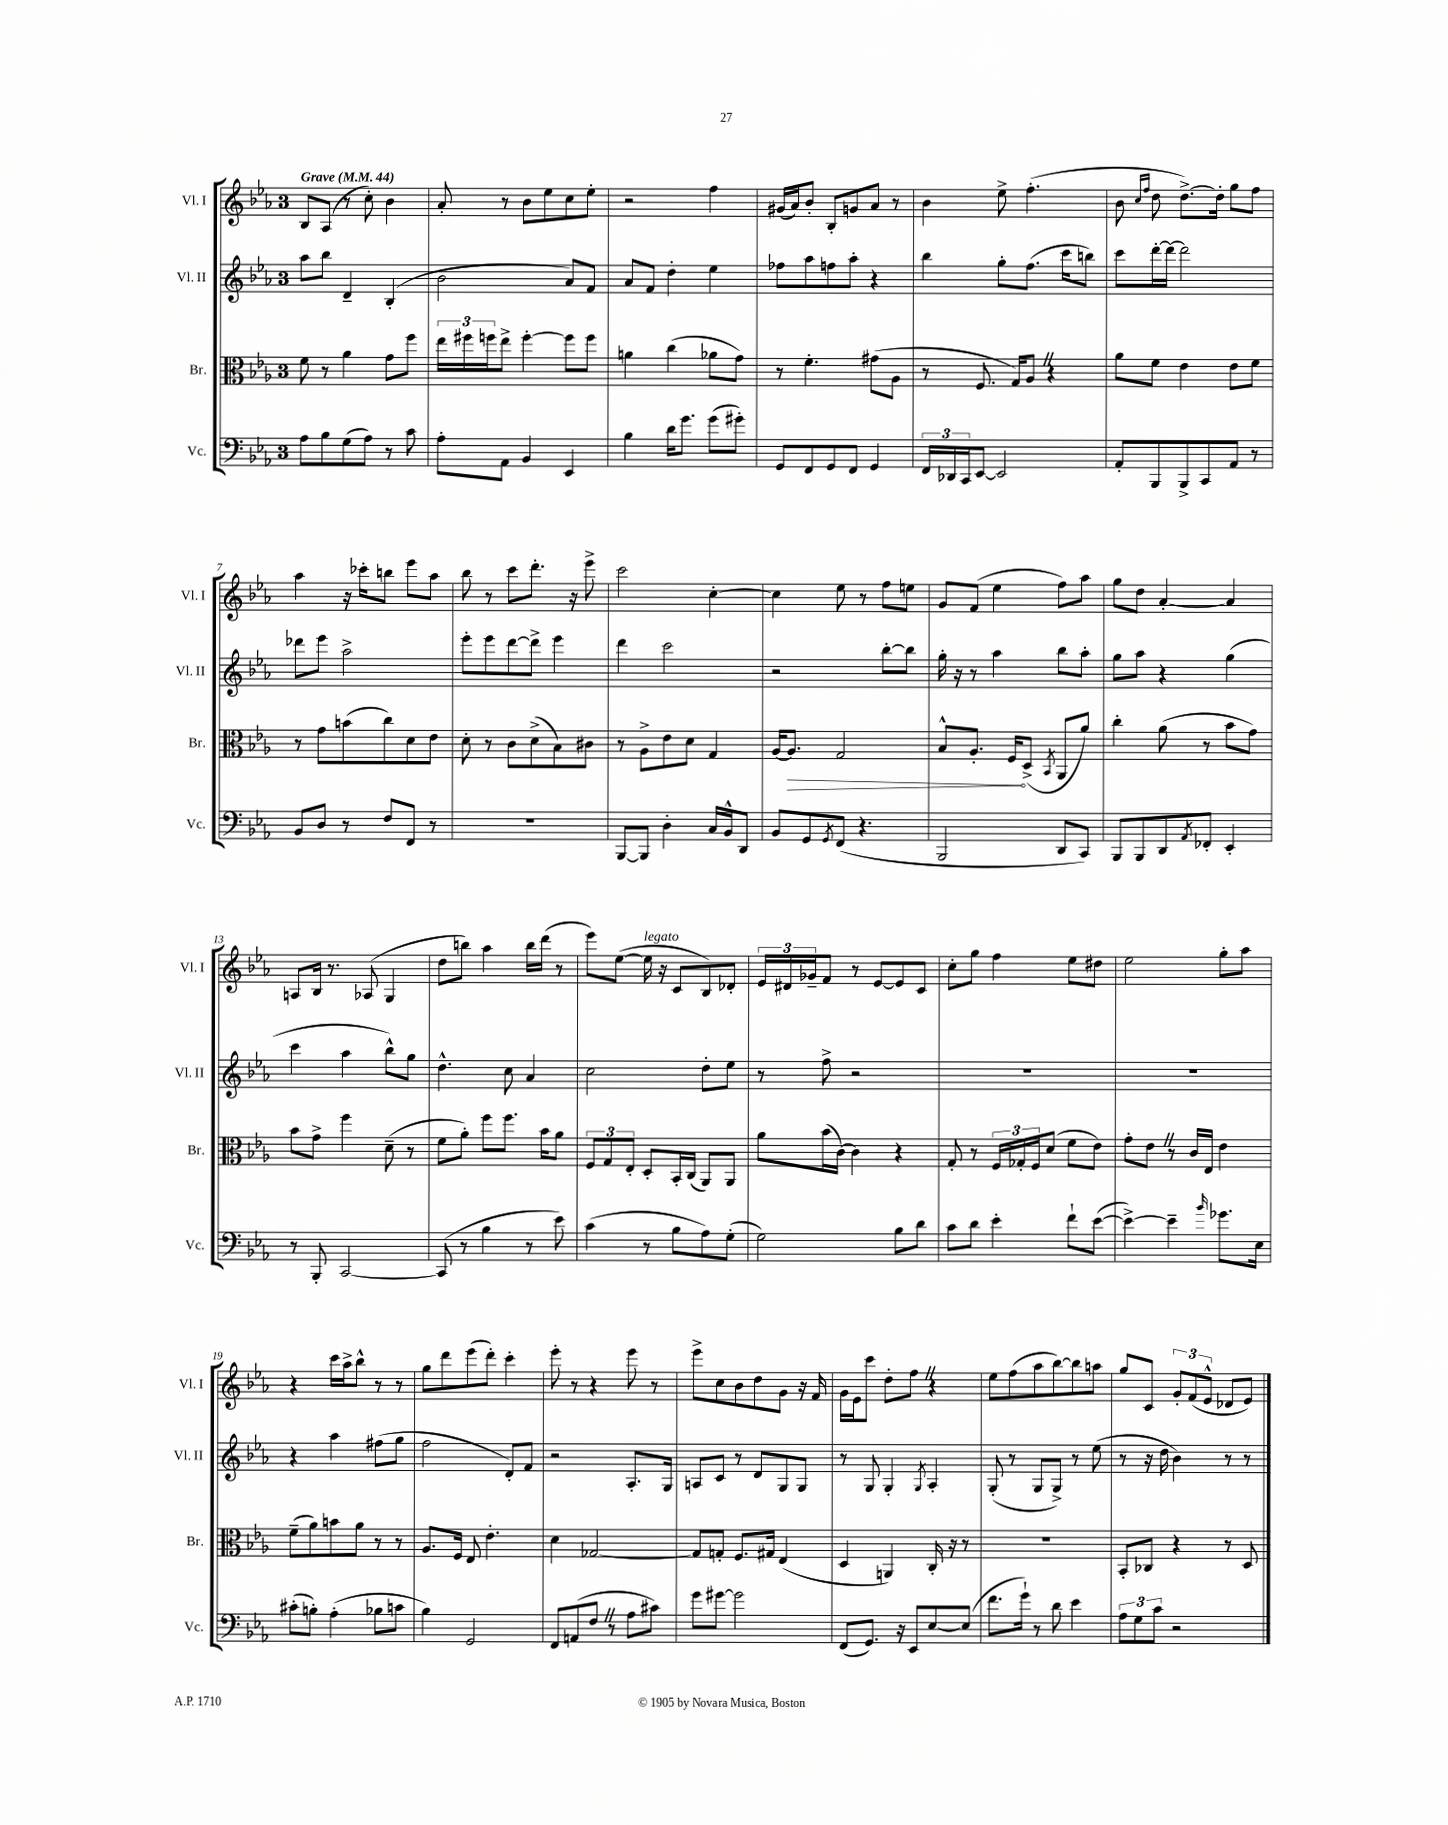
<<
\new StaffGroup <<
\new Staff = "s0" \with { instrumentName = "Vl. I" shortInstrumentName = "Vl. I" } {
    \clef treble \key ees \major \once \override Staff.TimeSignature.style = #'single-digit \time 3/4 \tempo "Grave" 4 = 44
    bes8 aes8( r8 c''8-.) bes'4 |
    aes'8-. r8 bes'8 ees''8 c''8 ees''8-. |
    r2 f''4 |
    gis'16( aes'16) bes'8-. bes8-. g'8 aes'8 r8 |
    bes'4 ees''8-> f''4.-.( |
    bes'8 \grace { c''16 f''16 } d''8 d''8.~->) d''16-. g''8 f''8 |
    aes''4 r16 ces'''16-. b''8 ees'''8 aes''8 |
    bes''8 r8 c'''8 d'''8.-. r16 ees'''8-> |
    c'''2 c''4~-. |
    c''4 ees''8 r8 f''8 e''8 |
    g'8 f'8( ees''4 f''8) aes''8 |
    g''8 d''8 aes'4~-. aes'4 |
    a8 bes16 r8. aes8( g4 |
    d''8 b''8) aes''4 b''16 d'''16( r8 |
    ees'''8) ees''8~( ees''16^\markup { \italic "legato" } r16 c'8 bes8) des'8-. |
    \tuplet 3/2 { ees'16 dis'16 ges'16-- } f'8 r8 ees'8~ ees'8 c'8 |
    c''8-. g''8 f''4 ees''8 dis''8 |
    ees''2 g''8-. aes''8 |
    r4 c'''16 aes''16-> bes''8-^ r8 r8 |
    g''8 d'''8 ees'''8( d'''8-.) c'''4-. |
    ees'''8-. r8 r4 ees'''8 r8 |
    ees'''8-> c''8 bes'8 d''8 g'8 r16 f'16 |
    g'16 ees'16 c'''8 d''8-. f''8 \once \override BreathingSign.text = \markup { \musicglyph "scripts.caesura.straight" } \breathe r4 |
    ees''8 f''8( aes''8 bes''8~) bes''8 a''8 |
    g''8 c'8 \tuplet 3/2 { g'8-. f'8( ees'8-^ } des'8 ees'8) \bar "|." |
}
\new Staff = "s1" \with { instrumentName = "Vl. II" shortInstrumentName = "Vl. II" } {
    \clef treble \key ees \major \once \override Staff.TimeSignature.style = #'single-digit \time 3/4
    aes''8 bes''8 d'4-- bes4-.( |
    bes'2 aes'8) f'8 |
    aes'8 f'8 d''4-. ees''4 |
    fes''8 aes''8 f''8 aes''8-. r4 |
    bes''4 g''8-. f''8.( c'''16 b''8) |
    c'''8 d'''16~-. d'''16~ d'''2 |
    des'''8 ees'''8 aes''2-> |
    ees'''8-. ees'''8 d'''8~ d'''8-> ees'''4 |
    d'''4 c'''2 |
    r2 bes''8~-. bes''8 |
    g''16-. r16 r8 aes''4 bes''8 aes''8-. |
    g''8 aes''8 r4 g''4( |
    c'''4 aes''4 bes''8-^) g''8 |
    d''4.-^ c''8 aes'4 |
    c''2 d''8-. ees''8 |
    r8 f''8-> r2 |
    R2. |
    R2. |
    r4 aes''4 fis''8( g''8 |
    f''2 d'8-.) f'8 |
    r2 aes8.-. g16 |
    a8 c'8 r8 d'8 g8 g8 |
    r8 g8 g4-. \acciaccatura { g8 } aes4-. |
    g8-.( r8 g8 g8->) r8 ees''8( |
    r8 r16 d''16 bes'4) r8 r8 \bar "|." |
}
\new Staff = "s2" \with { instrumentName = "Br." shortInstrumentName = "Br." } {
    \clef alto \key ees \major \once \override Staff.TimeSignature.style = #'single-digit \time 3/4
    f'8 r8 aes'4 g'8 f''8 |
    \tuplet 3/2 { ees''16 fis''16 f''16 } ees''8-> f''4~-. f''8 f''8 |
    a'4 c''4( aes'8 g'8) |
    r8 f'4.-. gis'8( aes8 |
    r8 f8. g16) aes8 \once \override BreathingSign.text = \markup { \musicglyph "scripts.caesura.straight" } \breathe r4 |
    aes'8 f'8 ees'4 ees'8 f'8 |
    r8 g'8 b'8( c''8) d'8 ees'8 |
    d'8-. r8 c'8 d'8->( bes8) cis'8 |
    r8 aes8-> ees'8 d'8 g4 |
    aes16~ \once \override Hairpin.circled-tip = ##t aes8.\> g2 |
    bes8-^ aes8.-. f16\! d8->( \acciaccatura { bes,8 } aes,8 aes'8) |
    c''4-. aes'8( r8 bes'8 g'8) |
    bes'8 g'8-> f''4 d'8--( r8 |
    f'8 aes'8-.) f''8 f''8. bes'16 aes'8 |
    \tuplet 3/2 { f8 g8 ees8-. } d8-. bes,16-. c16( aes,8) aes,8 |
    aes'8 bes'16( c'16~) c'4 r4 |
    g8-. r8 \tuplet 3/2 { f16 ges16-. f16 } d'8( f'8 ees'8) |
    g'8-. ees'8 \once \override BreathingSign.text = \markup { \musicglyph "scripts.caesura.straight" } \breathe r8 c'16 ees16 ees'4 |
    f'8--( aes'8) b'8 aes'8 r8 r8 |
    aes8. f16 ees8 ees'4.-. |
    d'4 ges2~ |
    ges8 g8-. f8. gis16 ees4( |
    d4 a,4) c16-. r16 r8 |
    R2. |
    bes,8-. ces8 r4 r8 d8 \bar "|." |
}
\new Staff = "s3" \with { instrumentName = "Vc." shortInstrumentName = "Vc." } {
    \clef bass \key ees \major \once \override Staff.TimeSignature.style = #'single-digit \time 3/4
    aes8 bes8 g8( aes8) r8 c'8 |
    aes8-. aes,8 bes,4 ees,4 |
    bes4 d'16 g'8. g'8( gis'8-.) |
    g,8 f,8 g,8 f,8 g,4 |
    \tuplet 3/2 { f,16 des,16 c,16 } ees,8~ ees,2 |
    aes,8-. bes,,8 bes,,8-> c,8 aes,8 r8 |
    bes,8 d8 r8 f8 f,8 r8 |
    R2. |
    bes,,8~ bes,,8 d4-. c16 bes,16-^ d,8 |
    bes,8 g,8 \acciaccatura { g,8 } f,8( r4. |
    bes,,2 d,8 c,8) |
    bes,,8 bes,,8 d,8 \acciaccatura { aes,8 } fes,8-. ees,4-. |
    r8 bes,,8-. c,2~ |
    c,8( r8 bes4 r8 ees'8) |
    c'4( r8 bes8 aes8) g8-.( |
    g2) bes8 d'8 |
    c'8 d'8 ees'4-. f'8-! ees'8~( |
    ees'4~->) ees'4-- \grace { bes'16 } ges'8. ees16 |
    cis'8-.( b8-.) aes4-.( bes8 c'8 |
    bes4) g,2 |
    f,8 a,8( f8 \once \override BreathingSign.text = \markup { \musicglyph "scripts.caesura.straight" } \breathe r8 aes8 cis'8) |
    g'8 gis'8~ gis'2 |
    f,8( g,8.) r16 ees,8 ees8~ ees8( |
    f'8. g'16-!) r8 d'8 ees'4 |
    \tuplet 3/2 { aes8 g8 c'8 } r2 \bar "|." |
}
>>
>>
